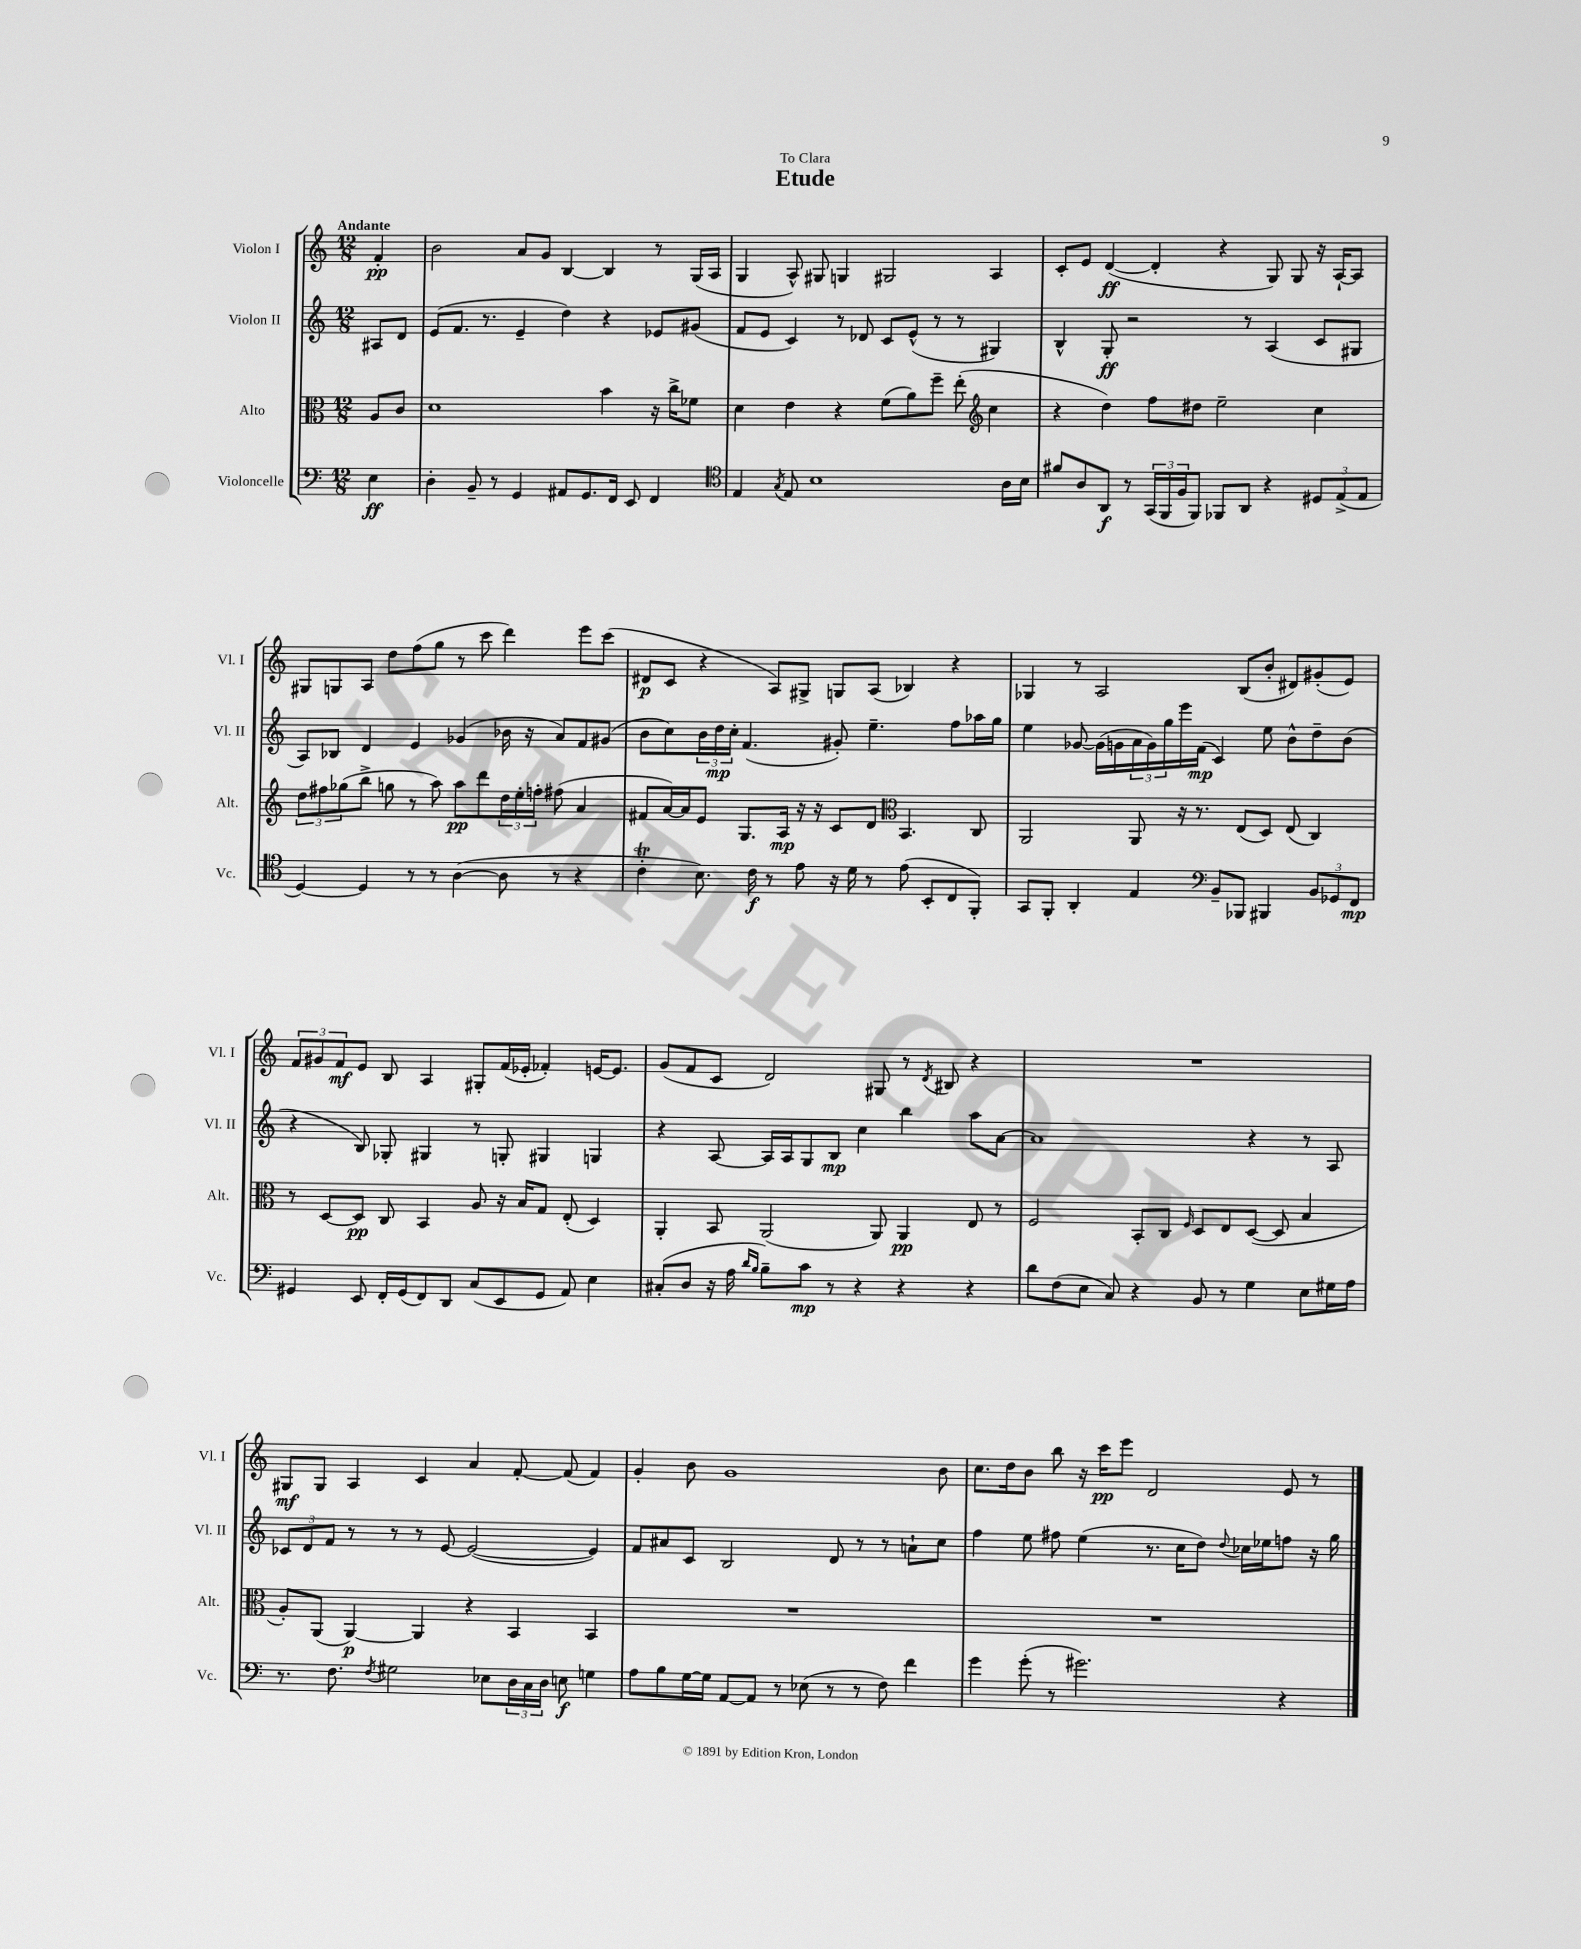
\header { title = "Etude" dedication = "To Clara" }
<<
\new StaffGroup <<
\new Staff = "s0" \with { instrumentName = "Violon I" shortInstrumentName = "Vl. I" } {
    \clef treble \key c \major \numericTimeSignature \time 12/8 \partial 4 \tempo "Andante"
    f'4-.\pp |
    b'2 a'8 g'8 b4~ b4 r8 g16( a16 |
    g4 a8-^) gis8 g4 gis2 a4 |
    c'8-. e'8 d'4~\ff( d'4-. r4 g8) g8 r16 a16~-! a8 |
    gis8 g8 a8 d''8 f''8( g''8 r8 c'''8 d'''4) e'''8 c'''8( |
    dis'8\p c'8 r4 a8) gis8-> g8 a8( bes4) r4 |
    ges4 r8 a2 b8( b'8-. dis'8) gis'8-.( e'8) |
    \tuplet 3/2 { f'8 gis'8 f'8\mf } e'8 b8 a4 gis8-. f'16( ees'16-. fes'4-.) e'16~ e'8. |
    g'8( f'8 c'8 d'2) gis8 r8 \acciaccatura { d'8 } bis8 r4 |
    R1. |
    gis8\mf gis8 a4 c'4 a'4 f'8~-. f'8( f'4) |
    g'4-. b'8 g'1 b'8 |
    c''8. d''16 b'8 b''8 r16 c'''16\pp e'''8 d'2 e'8 r8 \bar "|." |
}
\new Staff = "s1" \with { instrumentName = "Violon II" shortInstrumentName = "Vl. II" } {
    \clef treble \key c \major \numericTimeSignature \time 12/8 \partial 4
    ais8 d'8 |
    e'8( f'8. r8. e'4-- d''4) r4 ees'8 gis'8( |
    f'8 e'8 c'4) r8 des'8 c'8 e'8-^( r8 r8 gis4) |
    b4-^ g8-.\ff r2 r8 a4( c'8 gis8 |
    a8) bes8 d'4 e'4 ges'4( bes'16 r16 a'8) f'8 gis'8( |
    b'8 c''8) \tuplet 3/2 { b'16 d''16\mp c''16-. } f'4.( gis'8-.) e''4.-- f''8 aes''16 g''16 |
    e''4 ges'8~ ges'16( g'16 \tuplet 3/2 { a'16 g'16) g''16 } e'''16 f'16\mp( c'4) e''8 b'8-^ d''8-- b'8( |
    r4 b8) ges8-. gis4 r8 g8-. gis4 g4 |
    r4 a8~ a16 a16 g8 b8\mp c''4 b''4 a''8 a'8~ |
    a'1 r4 r8 a8 |
    \tuplet 3/2 { ces'8 d'8 f'8 } r8 r8 r8 e'8~ e'2~( e'4) |
    f'8 ais'8 c'8 b2 d'8 r8 r8 a'8-! c''8 |
    f''4 e''8 fis''8 e''4( r8. c''16 d''8) \appoggiatura { d''8 } ces''16 ees''16 f''8 r16 g''16 \bar "|." |
}
\new Staff = "s2" \with { instrumentName = "Alto" shortInstrumentName = "Alt." } {
    \clef alto \key c \major \numericTimeSignature \time 12/8 \partial 4
    a8 c'8 |
    d'1 b'4 r16 c''16-> fes'8 |
    d'4 e'4 r4 f'8( a'8) f''8-- e''8-.( \clef treble c''4 |
    r4 d''4) f''8 dis''8 e''2-- c''4 |
    \tuplet 3/2 { d''8 fis''8 ges''8( } b''8-> g''8 r8 a''8) a''8\pp d'''8 \tuplet 3/2 { d''16 e''16-. f''16-. } fis''8( a'4 |
    fis'8 a'16~) a'16 e'8 g8. a16\mp r16 r16 c'8 d'8 \clef alto b,4. c8 |
    a,2 a,8 r16 r8. e8( d8) e8( c4) |
    r8 d8~ d8\pp c8 b,4 a8 r16 b16 g8 e8-.( d4) |
    a,4-. b,8 a,2( a,8) a,4\pp e8 r8 |
    f2 b,8-. c8 \grace { f16 } d8 e8 d8~( d8 b4 |
    a8-.) a,8( a,4~\p) a,4 r4 b,4 b,4 |
    R1. |
    R1. \bar "|." |
}
\new Staff = "s3" \with { instrumentName = "Violoncelle" shortInstrumentName = "Vc." } {
    \clef bass \key c \major \numericTimeSignature \time 12/8 \partial 4
    e4\ff |
    d4-. b,8-- r8 g,4 ais,8 g,8. f,16 e,8 f,4 |
    \clef tenor e4 \acciaccatura { g8 } e8 b1 a16 b16 |
    fis'8 a8 a,8\f r8 \tuplet 3/2 { g,16( f,16 f16 } f,8) fes,8 a,8 r4 \tuplet 3/2 { dis8 e8->( e8 } |
    d4~) d4 r8 r8 a4~( a8 r8 r4 |
    c'4-.\trill b8.) c'16\f r8 e'8 r16 d'16 r8 e'8( b,8-. c8 f,8-.) |
    g,8 f,8-. a,4-. e4 \clef bass b,8-- bes,,8 bis,,4 \tuplet 3/2 { b,8 ges,8 f,8\mp } |
    gis,4 e,8 f,16-. gis,16( f,8) d,8 c8( e,8 gis,8 a,8) e4 |
    cis8-.( d8 r16 a16 \grace { d'16 b16 } b8--) c'8\mp r8 r4 r4 r4 |
    d'8 f8( e8 c8) r4 b,8 r8 g4 e8 gis16 a16 |
    r8. f8. \acciaccatura { f8 } gis2 ees8 \tuplet 3/2 { d16 c16 d16 } e8\f g4 |
    a8 b8 g16~ g16 a,8~ a,8 r8 ees8( r8 r8 f8) f'4 |
    g'4 g'8-.( r8 gis'2.) r4 \bar "|." |
}
>>
>>
\layout { \context { \Score \remove "Bar_number_engraver" } }
